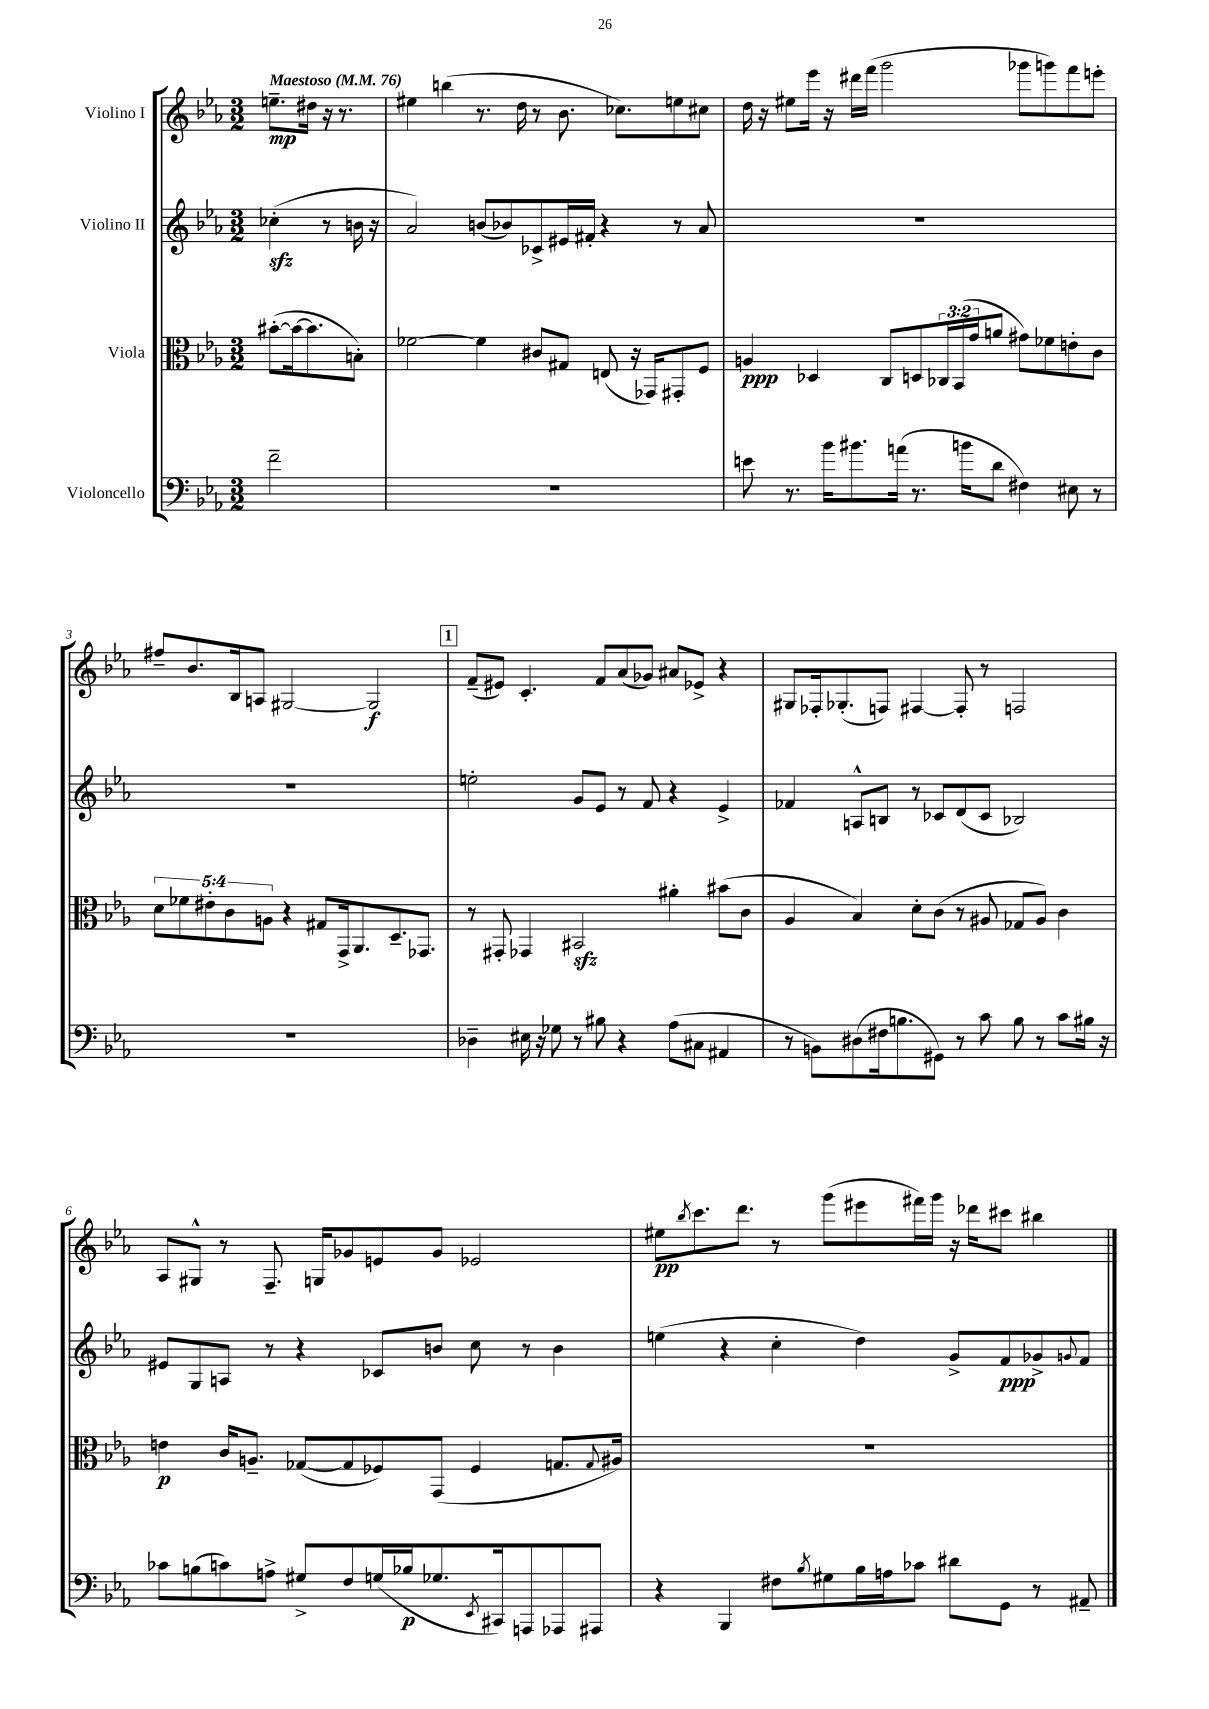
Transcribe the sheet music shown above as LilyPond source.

<<
\new StaffGroup <<
\new Staff = "s0" \with { instrumentName = "Violino I" } {
    \clef treble \key ees \major \numericTimeSignature \time 3/2 \partial 2 \tempo "Maestoso" 4 = 76
    e''8.--\mp dis''16 r16 r8. |
    eis''4 b''4( r8. d''16 r8 bes'8. ces''8.) e''8 cis''8 |
    d''16 r16 eis''8 ees'''16 r16 dis'''16 f'''16( g'''2 ges'''8 g'''8) f'''8 e'''8-. |
    fis''8-- bes'8. bes16 a8 gis2~ gis2\f |
    \mark \markup { \box "1" } f'8--( eis'8) c'4.-. f'8 aes'8( ges'8) ais'8 ees'8-> r4 |
    gis8 fes16-. ges8.-.( f8) fis4~ fis8-. r8 f2 |
    aes8 gis8-^ r8 f8.-- g16 ges'8 e'8 ges'8 ees'2 |
    eis''8\pp \acciaccatura { bes''8 } c'''8. d'''8. r8 g'''8( eis'''8 fis'''16) g'''16 r16 des'''16 cis'''8 bis''4 \bar "|." |
}
\new Staff = "s1" \with { instrumentName = "Violino II" } {
    \clef treble \key ees \major \numericTimeSignature \time 3/2 \partial 2
    ces''4-.\sfz( r8 b'16 r16 |
    aes'2) b'8( bes'8) ces'8-> eis'16 fis'16-. r4 r8 aes'8 |
    R1. |
    R1. |
    \mark \markup { \box "1" } e''2-. g'8 ees'8 r8 f'8 r4 ees'4-> |
    fes'4 a8-^ b8 r8 ces'8 d'8( ces'8 bes2) |
    eis'8 g8 a8 r8 r4 ces'8 b'8 c''8 r8 b'4 |
    e''4( r4 c''4-. d''4) g'8-> f'8\ppp ges'8-> \appoggiatura { g'8 } f'8 \bar "|." |
}
\new Staff = "s2" \with { instrumentName = "Viola" } {
    \clef alto \key ees \major \numericTimeSignature \time 3/2 \override Staff.TupletNumber.text = #tuplet-number::calc-fraction-text \partial 2
    bis'8~-.( bis'16~ bis'8. b8-.) |
    fes'2~ fes'4 cis'8 gis8 e8( r16 ges,16) gis,8-. f8 |
    a4\ppp des4 c8 d8 \tuplet 3/2 { ces16 bes,16( g'16 } a'8 gis'8) fes'8 e'8-. c'8 |
    \tuplet 5/4 { d'8 fes'8 eis'8-. c'8 a8 } r4 gis8 g,16-> aes,8. d8.-- ges,8. |
    \mark \markup { \box "1" } r8 gis,8-. ges,4 bis,2\sfz ais'4-. bis'8( c'8 |
    aes4 bes4) d'8-. c'8( r8 ais8 ges8 ais8) c'4 |
    e'4\p c'16 a8.-- ges8~( ges8 fes8) g,8( fes4 g8. \appoggiatura { g8 } ais16) |
    R1. \bar "|." |
}
\new Staff = "s3" \with { instrumentName = "Violoncello" } {
    \clef bass \key ees \major \numericTimeSignature \time 3/2 \partial 2
    f'2-- |
    R1. |
    e'8 r8. bes'16 bis'8. a'16( r8. b'16 d'8 fis4) eis8 r8 |
    R1. |
    \mark \markup { \box "1" } des4-- eis16 r16 ges8 r8 bis8 r4 aes8( cis8 ais,4 |
    r8 b,8) dis8( fis16 b8. gis,8) r8 c'8 b8 r8 c'8 bis16 r16 |
    ces'8 b8( c'8) a8-> gis8-> f8 g16( bes16\p ges8. \acciaccatura { ees,8 } cis,16) a,,8 aes,,8 ais,,8 |
    r4 bes,,4 fis8 \acciaccatura { bes8 } gis8 bes16 a16 ces'8 dis'8 g,8 r8 ais,8-- \bar "|." |
}
>>
>>
